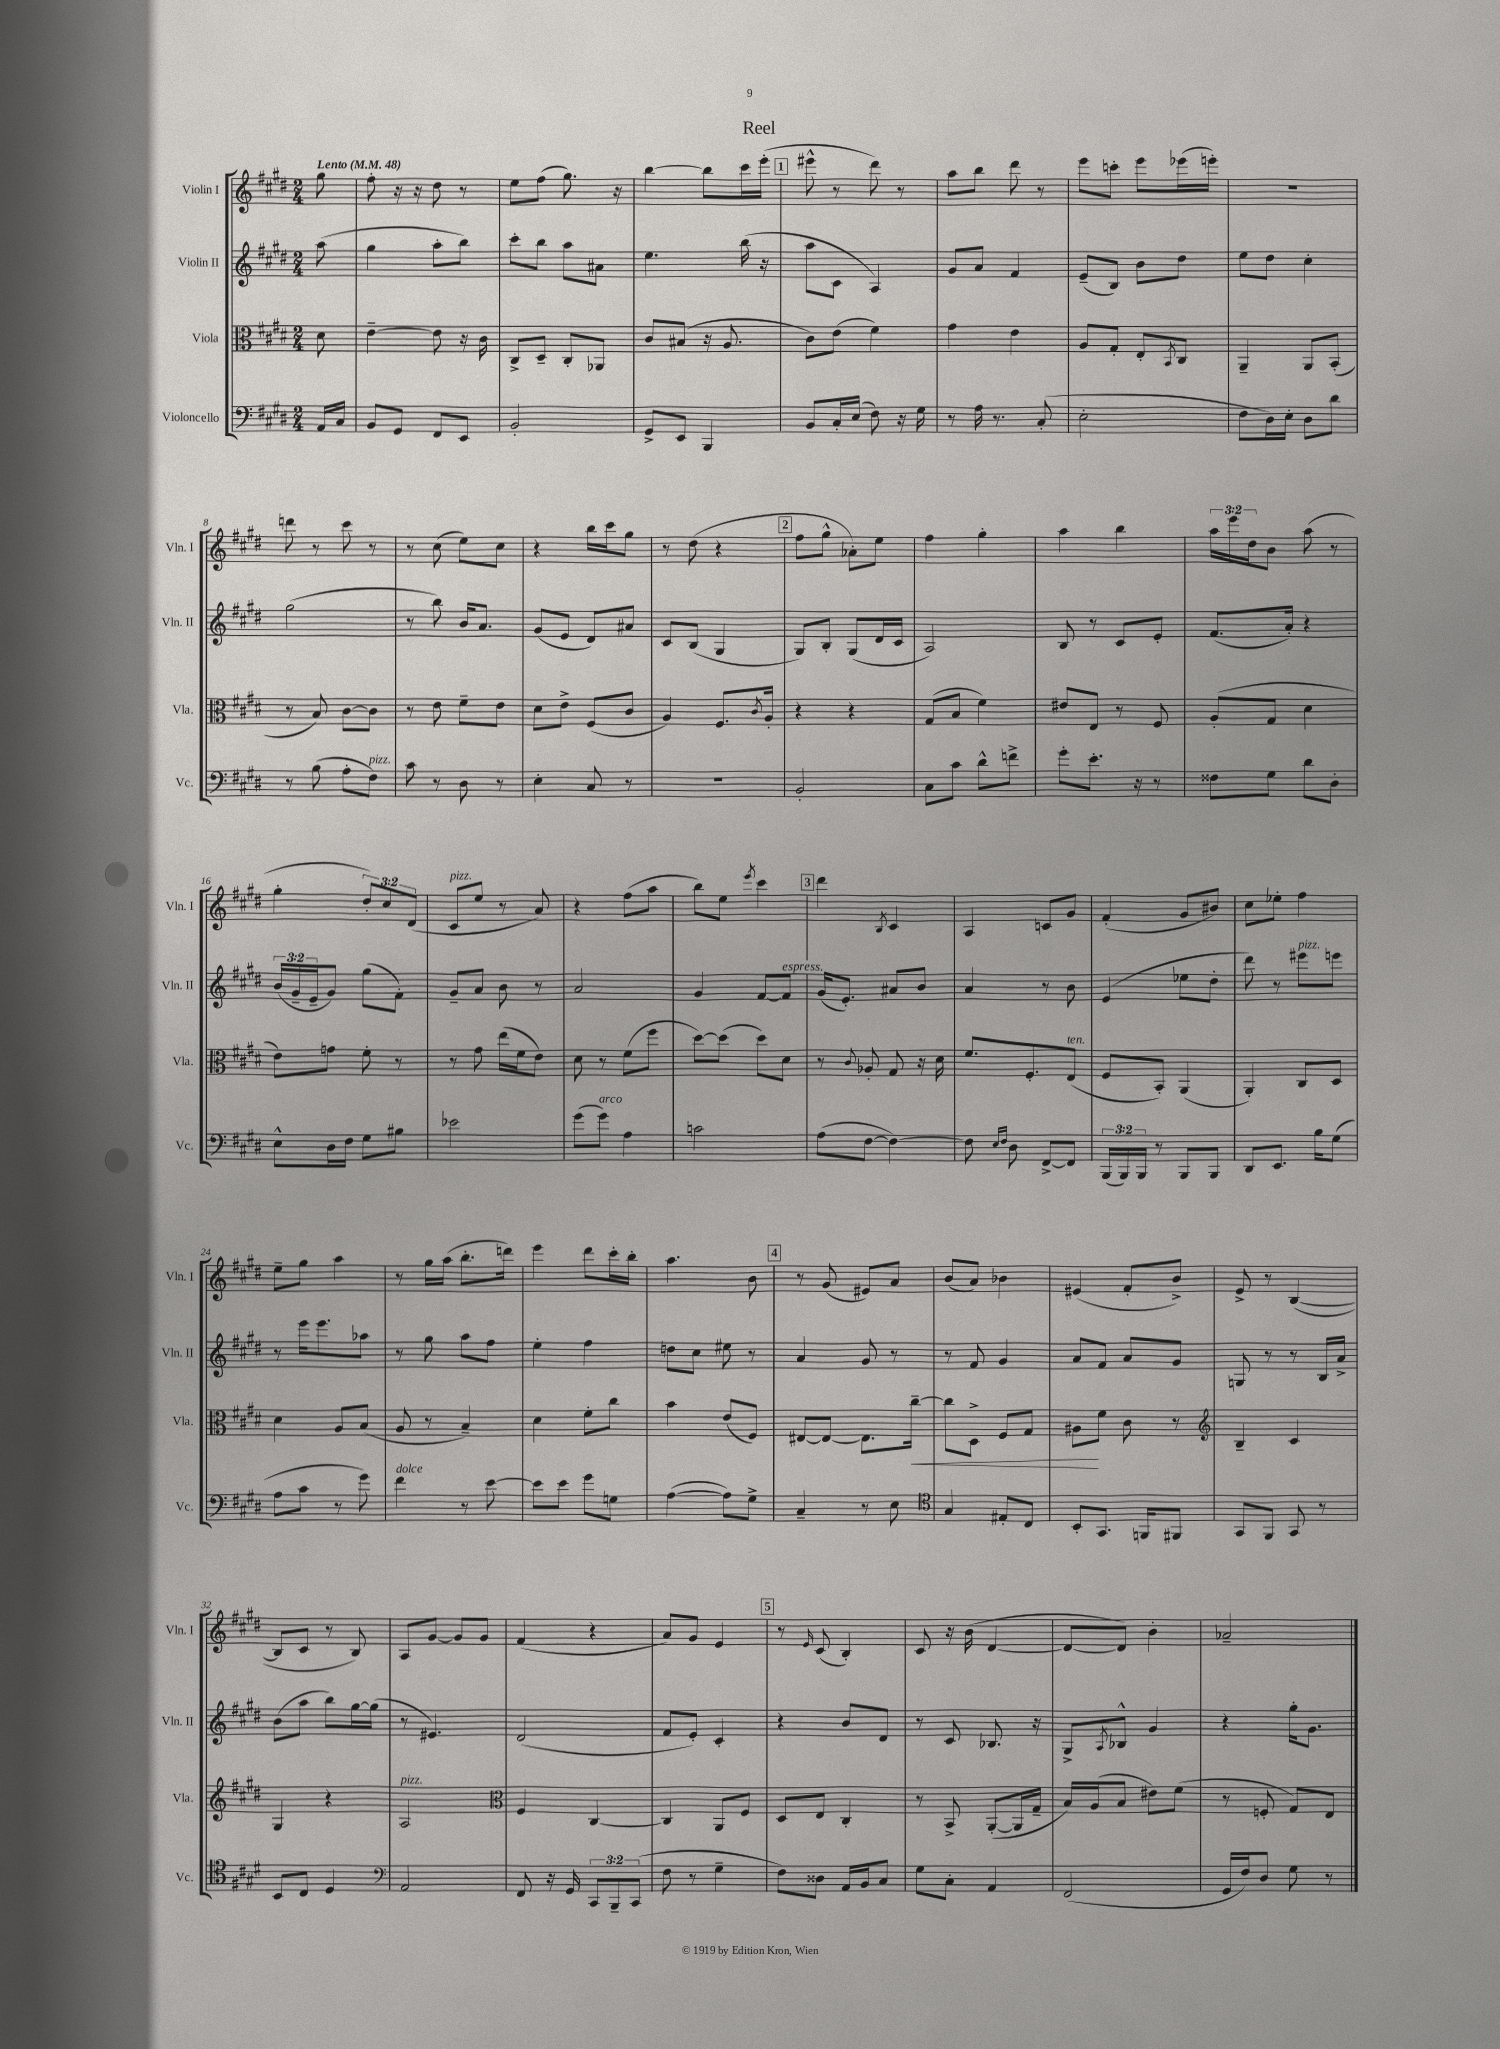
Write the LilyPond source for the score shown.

\header { title = "Reel" }
<<
\new StaffGroup <<
\new Staff = "s0" \with { instrumentName = "Violin I" shortInstrumentName = "Vln. I" } {
    \clef treble \key e \major \numericTimeSignature \time 2/4 \override Staff.TupletNumber.text = #tuplet-number::calc-fraction-text \partial 8 \tempo "Lento" 4 = 48
    gis''8 |
    fis''8-. r16 r16 dis''8 r8 |
    e''8 fis''8( gis''8.) r16 |
    b''4~ b''8 cis'''16 e'''16-.( |
    \mark \markup { \box "1" } eis'''8-^ r8 dis'''8) r8 |
    a''8 b''8 dis'''8 r8 |
    e'''8 c'''8-. e'''8 ees'''16( e'''16-.) |
    R2 |
    d'''8 r8 cis'''8 r8 |
    r8 cis''8( e''8) cis''8 |
    r4 b''16 cis'''16 gis''8 |
    r8 dis''8( r4 |
    \mark \markup { \box "2" } fis''8 gis''8-^ aes'8-.) e''8 |
    fis''4 gis''4-. |
    a''4 b''4 |
    \tuplet 3/2 { a''16 e'''16 dis''16 } b'8 a''8( r8 |
    gis''4-. \tuplet 3/2 { dis''8-.) cis''8 dis'8( } |
    cis'8^\markup { \italic "pizz." } e''8 r8 a'8) |
    r4 fis''8( a''8 |
    b''8) e''8 \acciaccatura { e'''8 } cis'''4 |
    \mark \markup { \box "3" } dis'''4 \acciaccatura { b8 } cis'4 |
    a4 c'8 gis'8 |
    fis'4-.( gis'8 bis'8) |
    cis''8 ees''8-. fis''4 |
    e''8-- gis''8 a''4 |
    r8 gis''16 a''16( b''8.-. d'''16) |
    e'''4 dis'''8 cis'''16-. b''16-. |
    a''4. b'8 |
    \mark \markup { \box "4" } r8 gis'8( eis'8) a'8 |
    b'8( a'8) bes'4 |
    eis'4( fis'8-. b'8->) |
    e'8-> r8 b4~( |
    b8 cis'8 r8 b8) |
    a8 gis'8~ gis'8 gis'8 |
    fis'4( r4 |
    a'8) gis'8 e'4 |
    \mark \markup { \box "5" } r8 \grace { e'16 } cis'8( b4-.) |
    cis'8 r16 b'16( dis'4~ |
    dis'8~ dis'8) b'4-. |
    aes'2-- \bar "|." |
}
\new Staff = "s1" \with { instrumentName = "Violin II" shortInstrumentName = "Vln. II" } {
    \clef treble \key e \major \numericTimeSignature \time 2/4 \override Staff.TupletNumber.text = #tuplet-number::calc-fraction-text \partial 8
    a''8( |
    gis''4 a''8-. b''8) |
    cis'''8-. b''8 a''8 ais'8 |
    e''4. b''16( r16 |
    \mark \markup { \box "1" } a''8 cis'8 a4) |
    gis'8 a'8 fis'4 |
    e'8--( b8) b'8 dis''8 |
    e''8 dis''8 cis''4-. |
    gis''2( |
    r8 b''8) b'16 a'8. |
    gis'8( e'8 dis'8) ais'8 |
    cis'8 b8( gis4 |
    \mark \markup { \box "2" } gis8) b8-. gis8( dis'16 cis'16 |
    a2) |
    b8 r8 cis'8 e'8-. |
    fis'8.( a'16-.) r4 |
    \tuplet 3/2 { b'16( gis'16-- e'16-- } gis'8) gis''8( fis'8-.) |
    gis'8-- a'8 b'8 r8 |
    a'2 |
    gis'4 fis'8~ fis'8^\markup { \italic "espress." } |
    \mark \markup { \box "3" } gis'16( e'8.-.) ais'8 b'8 |
    a'4 r8 b'8 |
    e'4( ees''8 dis''8-. |
    dis'''8) r8 eis'''8^\markup { \italic "pizz." } e'''8 |
    r8 e'''16 e'''8. aes''8 |
    r8 gis''8 a''8 fis''8 |
    e''4-. fis''4 |
    d''8 cis''8 eis''8 r8 |
    \mark \markup { \box "4" } a'4 gis'8 r8 |
    r8 fis'8 gis'4 |
    a'8 fis'8 a'8 gis'8 |
    g8 r8 r8 b16 a'16-> |
    b'8( a''8 b''8) gis''16~ gis''16( |
    r8 eis'4.) |
    dis'2( |
    fis'8 e'8-.) cis'4-. |
    \mark \markup { \box "5" } r4 b'8 dis'8 |
    r8 cis'8 bes8. r16 |
    gis8-> \acciaccatura { a8 } bes8-^ gis'4 |
    r4 gis''16-. gis'8. \bar "|." |
}
\new Staff = "s2" \with { instrumentName = "Viola" shortInstrumentName = "Vla." } {
    \clef alto \key e \major \numericTimeSignature \time 2/4 \partial 8
    dis'8 |
    e'4~-- e'8 r16 cis'16 |
    cis8-> dis8-- cis8-. aes,8 |
    cis'8 bis8( r16 a8. |
    \mark \markup { \box "1" } cis'8) e'8( fis'4) |
    gis'4 e'4 |
    a8 gis8-. e8-. \acciaccatura { b,8 } cis8 |
    a,4-- a,8 b,8-.( |
    r8 b8) cis'8~ cis'8 |
    r8 e'8 fis'8-- e'8 |
    dis'8 e'8-> fis8( cis'8 |
    a4) fis8. \acciaccatura { cis'8 } a16-. |
    \mark \markup { \box "2" } r4 r4 |
    gis8( b8 fis'4) |
    eis'8 e8 r8 fis8 |
    a8-.( gis8 dis'4 |
    e'8) g'8 fis'8-. r8 |
    r8 gis'8 e''16( fis'16 e'8) |
    dis'8 r8 fis'8( fis''8 |
    dis''8~) dis''8( dis''8) dis'8 |
    \mark \markup { \box "3" } r8 \appoggiatura { cis'8 } aes8-. gis8 r16 dis'16 |
    fis'8. fis8.-. e8^\markup { \italic "ten." }( |
    fis8 b,8-.) a,4( |
    a,4-.) cis8 dis8 |
    dis'4 a8 b8( |
    a8 r8 b4--) |
    dis'4 fis'8-. cis''8 |
    b'4 e'8( fis8) |
    \mark \markup { \box "4" } eis8~ eis8~ eis8. cis''16~--\< |
    cis''8 dis8-> fis8 gis8 |
    ais8\! fis'8 cis'8 r8 |
    \clef treble b4-- cis'4 |
    gis4 r4 |
    a2^\markup { \italic "pizz." } |
    \clef alto fis4 cis4~ |
    cis4 a,8 fis8 |
    \mark \markup { \box "5" } dis8 e8 cis4-. |
    r8 b,8-> a,8~-.( a,16 gis16-- |
    b16) a16( b8 eis'8) fis'8( |
    r8 f8-. gis8) e8 \bar "|." |
}
\new Staff = "s3" \with { instrumentName = "Violoncello" shortInstrumentName = "Vc." } {
    \clef bass \key e \major \numericTimeSignature \time 2/4 \override Staff.TupletNumber.text = #tuplet-number::calc-fraction-text \partial 8
    a,16 cis16 |
    b,8 gis,8 fis,8 e,8 |
    b,2-. |
    gis,8-> e,8 b,,4 |
    \mark \markup { \box "1" } b,8 cis16-. e16( fis8) r16 gis16 |
    r8 a16 r8. cis8-.( |
    e2-. |
    fis8 dis16) e16-. dis8 dis'8 |
    r8 b8( a8-. fis8^\markup { \italic "pizz." }) |
    cis'8 r8 dis8 r8 |
    e4-. cis8 r8 |
    r2 |
    \mark \markup { \box "2" } b,2-. |
    cis8 cis'8 dis'8-^ f'8-> |
    gis'8-. e'8.-. r16 r8 |
    fisis8 gis8 dis'8 dis8-. |
    e8-^ dis16 fis16 gis8 bis8 |
    ees'2 |
    gis'8( gis'8^\markup { \italic "arco" }) a4 |
    c'2 |
    \mark \markup { \box "3" } a8( fis8~ fis4~) |
    fis8 \grace { e16 fis16 } dis8 fis,8~-> fis,8 |
    \tuplet 3/2 { b,,16( b,,16) b,,16 } r8 b,,8 b,,8 |
    dis,8 e,8. b16 gis8( |
    a8 cis'8 r8 gis'8) |
    fis'4^\markup { \italic "dolce" } r8 e'8~ |
    e'8 e'8 gis'8 g8 |
    a4~( a8) gis8-> |
    \mark \markup { \box "4" } cis4-- r8 e8 |
    \clef tenor gis4 eis8-. cis8 |
    b,8-. gis,8. f,16 fis,8 |
    gis,8 fis,8 gis,8 r8 |
    b,8 cis8 dis4 |
    \clef bass a,2 |
    fis,8 r16 gis,16 \tuplet 3/2 { cis,8 b,,8-- cis,8( } |
    fis8 r8 gis4-- |
    \mark \markup { \box "5" } fis8) disis8 a,16 b,16 cis8 |
    gis8 cis8-. a,4 |
    fis,2( |
    gis,16 fis16) dis8 gis8 r8 \bar "|." |
}
>>
>>
